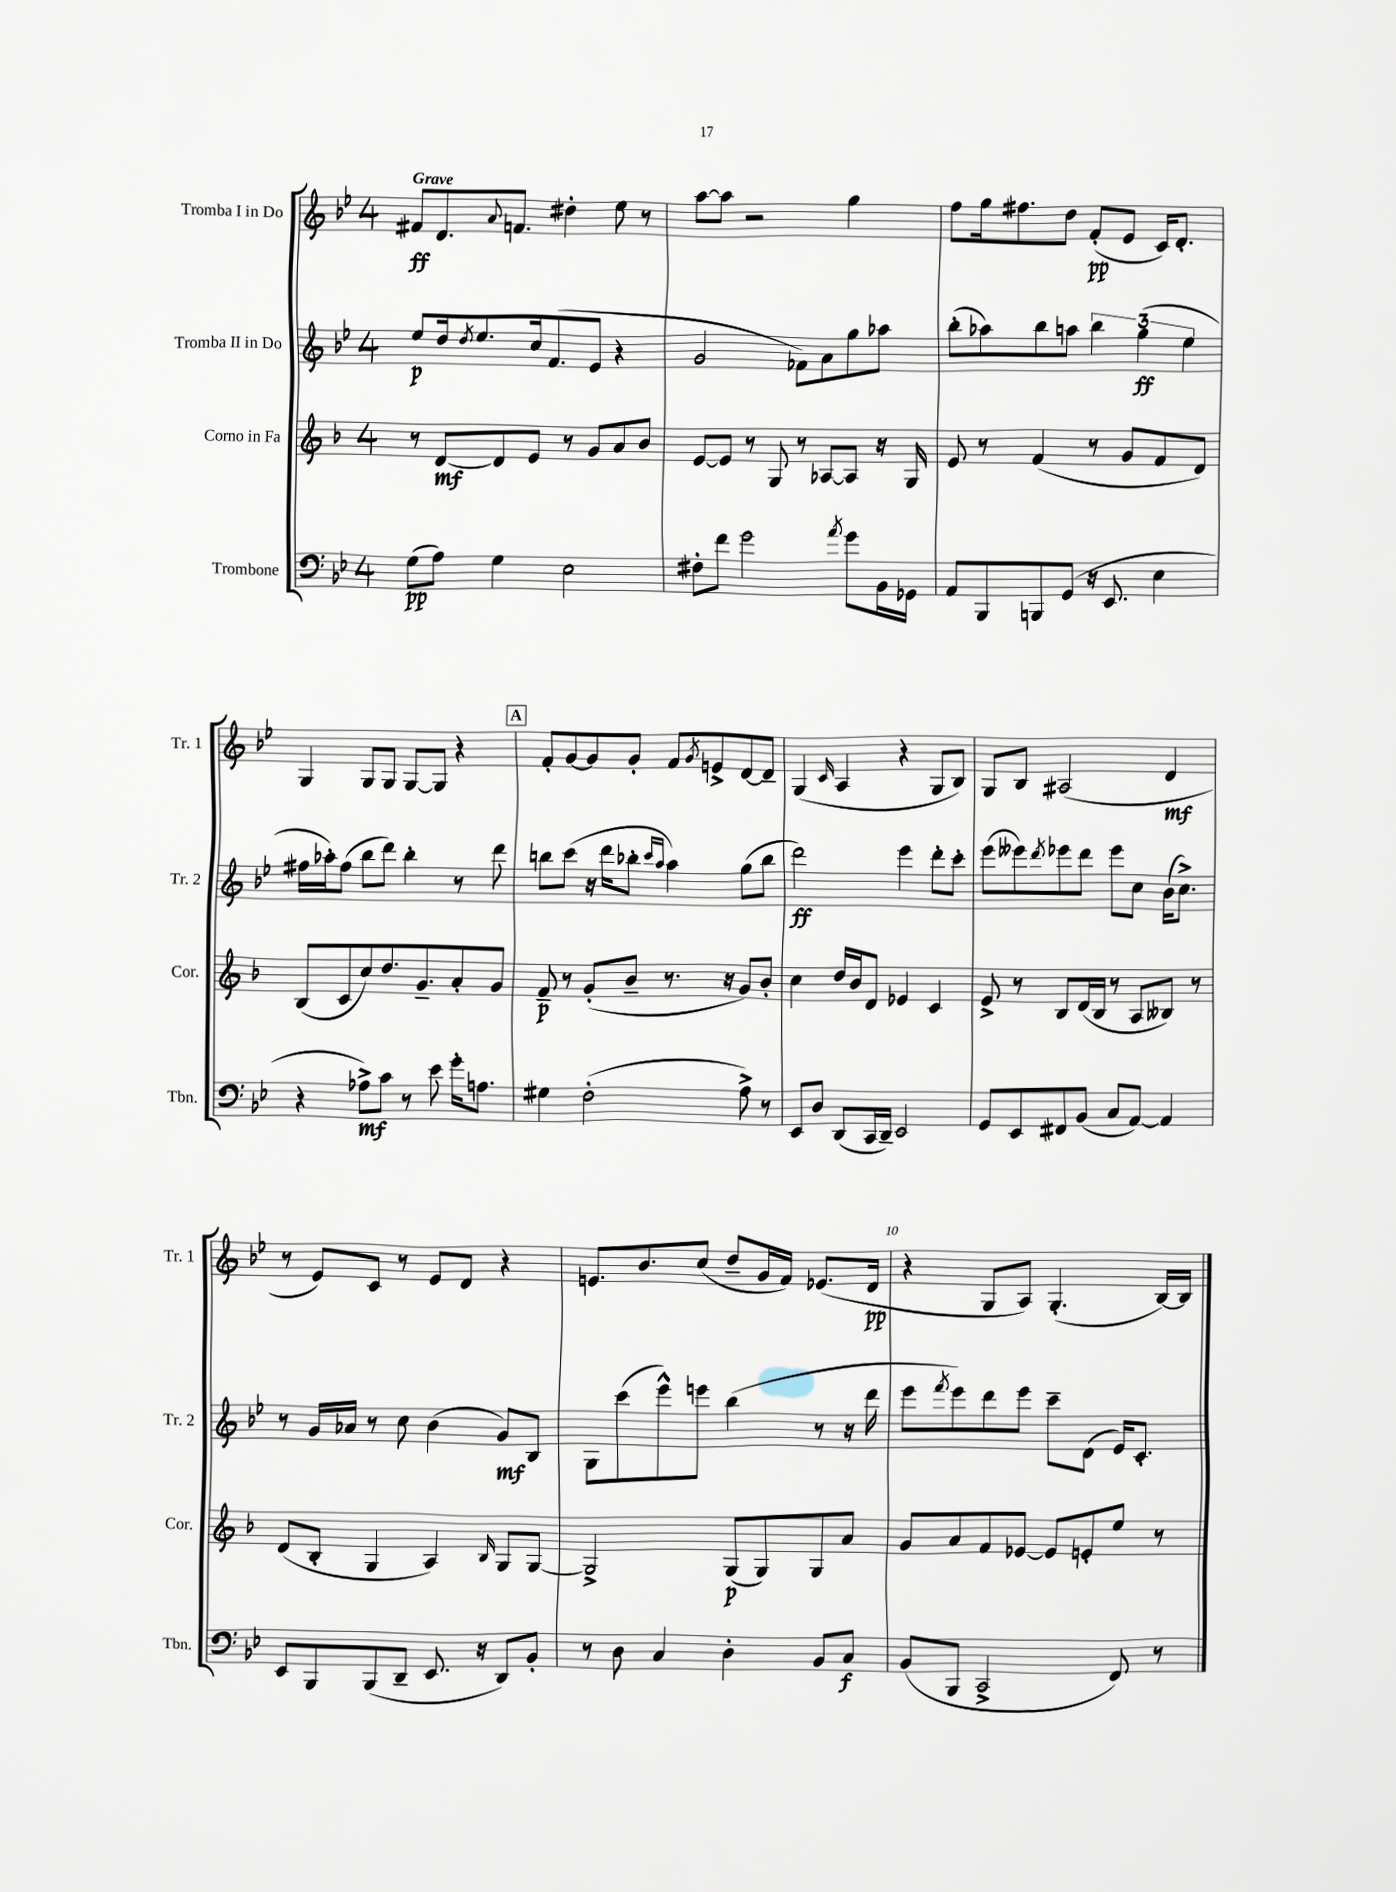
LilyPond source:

<<
\new StaffGroup <<
\new Staff = "s0" \with { instrumentName = "Tromba I in Do" shortInstrumentName = "Tr. 1" } {
    \clef treble \key bes \major \once \override Staff.TimeSignature.style = #'single-digit \time 4/4 \tempo "Grave"
    fis'8\ff d'8. \appoggiatura { a'8 } f'8. dis''4-. ees''8 r8 |
    a''8~ a''8 r2 g''4 |
    f''8 g''16 fis''8. d''8 f'8-.\pp( ees'8 c'16) d'8.-. |
    g4 g8 g8 g8~ g8 r4 |
    \mark \markup { \box "A" } f'8-. g'8~ g'8 g'8-. f'8 \acciaccatura { g'8 } e'8-> d'8~ d'8-- |
    g4( \grace { c'16 } a4 r4 g8 bes8) |
    g8 bes8 ais2( d'4\mf |
    r8 ees'8) c'8 r8 ees'8 d'8 r4 |
    e'8. bes'8. c''8( d''8-- g'16 f'16) ees'8.( d'16\pp |
    r4 g8 a8) g4.-.( bes16~) bes16 \bar "|." |
}
\new Staff = "s1" \with { instrumentName = "Tromba II in Do" shortInstrumentName = "Tr. 2" } {
    \clef treble \key bes \major \once \override Staff.TimeSignature.style = #'single-digit \time 4/4
    ees''8\p d''16 \acciaccatura { d''8 } ees''8. c''16 f'8.( ees'8 r4 |
    g'2 fes'8) a'8 g''8 aes''8 |
    bes''8-.( aes''8) bes''8 a''8 \tuplet 3/2 { bes''4 g''4\ff( ees''4 } |
    fis''16 aes''16-.) fis''8( bes''8 d'''8) bes''4-. r8 d'''8 |
    \mark \markup { \box "A" } b''8 c'''8( r16 d'''16 bes''8-. \grace { c'''16 a''16 } a''4) g''8( bes''8 |
    d'''2\ff) ees'''4 d'''8-. c'''8-. |
    ees'''8( eeses'''8) \acciaccatura { d'''8 } ees'''8 d'''8 ees'''8 c''8 bes'16( c''8.->) |
    r8 g'16 aes'16 r8 c''8 bes'4( g'8\mf) bes8 |
    g8 c'''8( ees'''8-^) e'''8 bes''4( r8 r16 d'''16 |
    ees'''8 \acciaccatura { f'''8 } ees'''8) d'''8 ees'''8 c'''8-- d'8( ees'16) c'8.-. \bar "|." |
}
\new Staff = "s2" \with { instrumentName = "Corno in Fa" shortInstrumentName = "Cor." } {
    \clef treble \key f \major \once \override Staff.TimeSignature.style = #'single-digit \time 4/4
    r8 d'8~\mf d'8 e'8 r8 g'8 a'8 bes'8 |
    e'8~ e'8 r8 g8 r8 aes8~ aes8 r16 g16 |
    e'8 r8 f'4( r8 g'8 f'8 d'8) |
    bes8( c'8 c''8) d''8. g'8.-- a'8-. g'8 |
    \mark \markup { \box "A" } f'8--\p r8 g'8-.( bes'8-- r8. r16 g'8) bes'8-. |
    c''4 d''16 bes'16 d'8 ees'4 c'4 |
    e'8-> r8 bes8 d'16( bes16 r8 a8 beses8) r8 |
    d'8( bes8-. g4 a4) \grace { bes16 } g8 g8~ |
    g2-> g8\p( g8) g8 a'8 |
    g'8 a'8 f'8 ees'8~ ees'8 e'8-. e''8 r8 \bar "|." |
}
\new Staff = "s3" \with { instrumentName = "Trombone" shortInstrumentName = "Tbn." } {
    \clef bass \key bes \major \once \override Staff.TimeSignature.style = #'single-digit \time 4/4
    g8\pp( a8) g4 ees2 |
    fis8-. f'8 g'2 \acciaccatura { a'8 } g'8 bes,16 ges,16 |
    a,8 bes,,8 b,,8 g,8( r16 ees,8. ees4 |
    r4 aes8->\mf) c'8 r8 ees'8 g'16-. a8. |
    \mark \markup { \box "A" } gis4 f2-.( a8->) r8 |
    ees,8 d8 d,8( c,16 d,16--) ees,2 |
    g,8 ees,8 fis,8 bes,8( c8 a,8~) a,4 |
    ees,8 bes,,8 bes,,8( d,8-- ees,8. r16 d,8) bes,8-. |
    r8 d8 c4 d4-. bes,8 c8\f |
    bes,8( bes,,8 c,2-> f,8) r8 \bar "|." |
}
>>
>>
\layout { \context { \Score \override BarNumber.break-visibility = ##(#f #t #t) barNumberVisibility = #(every-nth-bar-number-visible 5) } }
